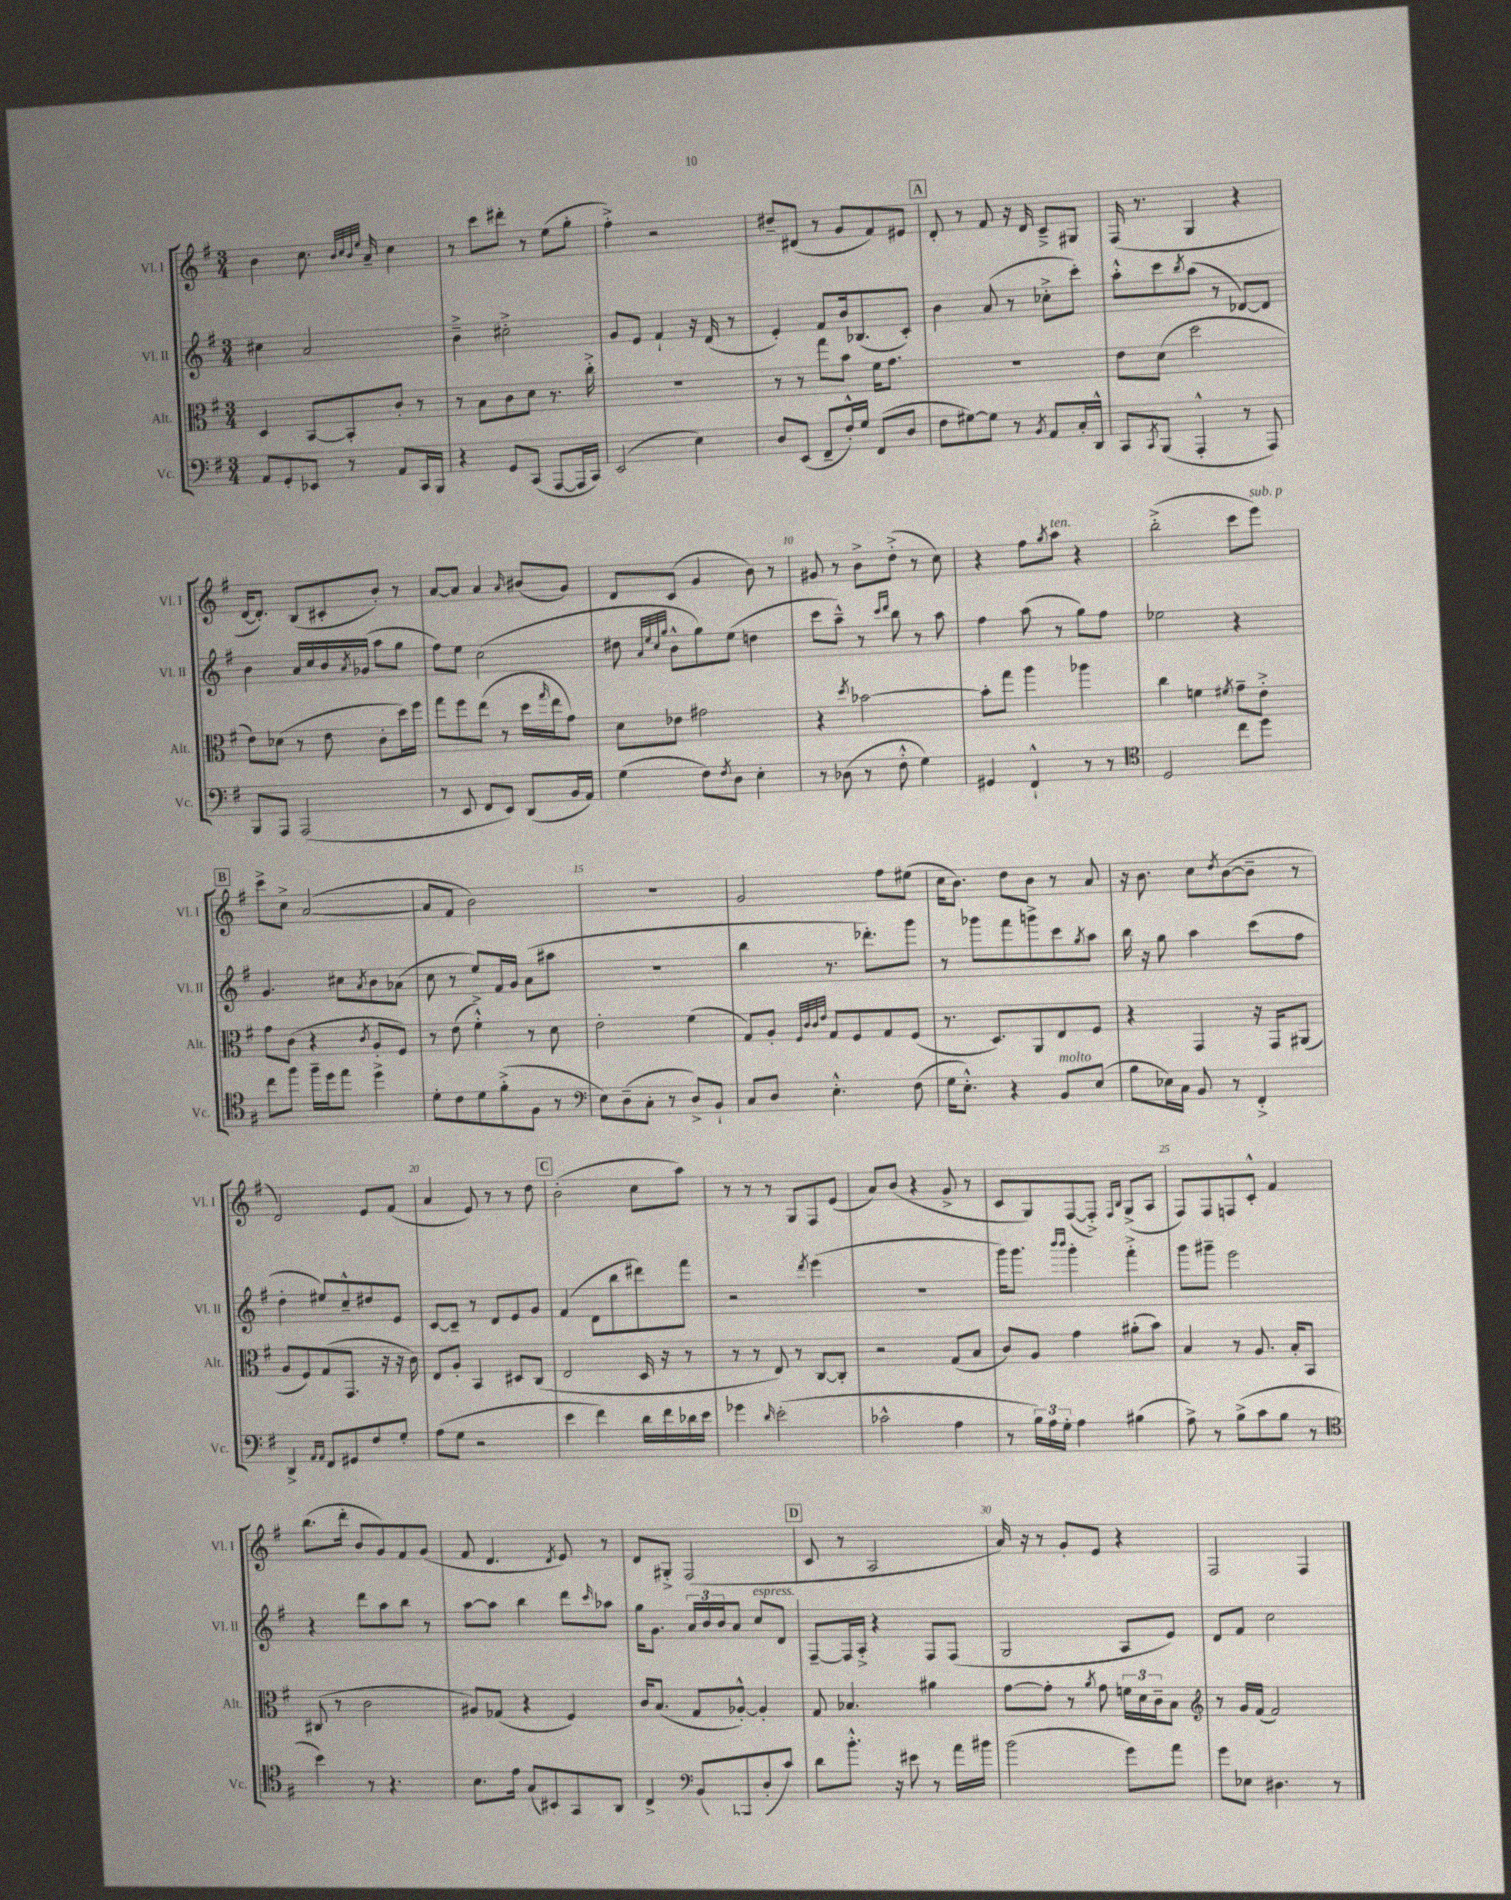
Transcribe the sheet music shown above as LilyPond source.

<<
\new StaffGroup <<
\new Staff = "s0" \with { instrumentName = "Vl. I" shortInstrumentName = "Vl. I" } {
    \clef treble \key g \major \numericTimeSignature \time 3/4
    b'4 c''8. \grace { b'32 c''32 b'32 e''32 } a'16-- c''4 |
    r8 c'''8 dis'''8-. r8 e''8( g''8-. |
    fis''4-.->) r2 |
    dis''8-- dis'8( r8 g'8 fis'8) eis'8 |
    \mark \markup { \box "A" } d'8-. r8 fis'8 r16 d'16 c'8---> gis8 |
    fis16( r8. g4 r4 |
    d'16~ d'8.-.) b8( cis'8-. b'8-.) r8 |
    a'8~ a'8 a'4 \grace { a'16 } bis'8( g'8) |
    d'8 c'8( g'4 b'8) r8 |
    gis'8 r8 b'8-> d''8-.->( r8 c''8) |
    r4 fis''8 \acciaccatura { g''8 } a''8^\markup { \italic "ten." } r4 |
    b''2-.->( c'''8 e'''8^\markup { \italic "sub. p" }) |
    \mark \markup { \box "B" } c'''8-> c''8-> a'2~( |
    a'8 fis'8 b'2) |
    R2. |
    g'2 fis''8 eis''8( |
    c''16 b'8.) d''8 b'8 r8 a'8 |
    r16 b'8. c''8 \acciaccatura { d''8 } b'8~( b'8-- r8 |
    d'2) e'8 fis'8( |
    a'4 e'8) r8 r8 d''8 |
    \mark \markup { \box "C" } b'2-.( c''8 a''8) |
    r8 r8 r8 g8 fis8 e'8( |
    a'8) b'8( r4 g'8-> r8 |
    c'8 g8) fis8~( fis8-.->) \grace { fis16 b16 } g8->( a8 |
    fis8) fis8 f8 c'8-.-^ fis'4 |
    b''8.( d'''16-. b'8 g'8) fis'8 g'8( |
    fis'8 d'4. \acciaccatura { d'8 } e'8) r8 |
    d'8 gis8-.-> fis2( |
    \mark \markup { \box "D" } c'8 r8 a2 |
    a'16) r16 r8 g'8-. e'8 r4 |
    fis2 fis4 \bar "|." |
}
\new Staff = "s1" \with { instrumentName = "Vl. II" shortInstrumentName = "Vl. II" } {
    \clef treble \key g \major \numericTimeSignature \time 3/4
    cis''4 a'2 |
    b'4---> cis''2-.-> |
    g'8 e'8 fis'4-! r16 d'16( r8 |
    e'4-.) fis'8 b'16 bes8.( c'8-.) |
    \mark \markup { \box "A" } b'4 a'8( r8 ces''8-.-> c'''8-.) |
    a''8-.-^ c'''8 \acciaccatura { b''8 } a''8( r8 des'8~) des'8 |
    b'4 a'16 c''16 b'16 \acciaccatura { a'8 } ges'16( a''8 g''8 |
    fis''8) e''8 c''2( |
    dis''8 \grace { a'32 e''32 c''32 g''32 } b'8-^ g''8) e''8( d''4 |
    c'''8 a''8---^) r8 \grace { c'''16 d'''16 } b''8 r8 a''8 |
    fis''4 a''8( r8 g''8) fis''8 |
    ees''2 r4 |
    \mark \markup { \box "B" } g'4. cis''8 \acciaccatura { a'8 } b'8 aes'8( |
    c''8 r8 e''8->) fis'16 g'16 a'8( ais''8 |
    R2. |
    b''4 r8. des'''8.-.) g'''8 |
    r8 ges'''8 fis'''8 g'''8-> c'''8 \acciaccatura { g''8 } a''8 |
    b''16 r16 g''8 a''4 c'''8( fis''8 |
    d''4-. eis''8) c''8---^ dis''8 e'8 |
    c'8~ c'8-- r8 d'8 e'8 g'8 |
    \mark \markup { \box "C" } fis'4( d'8 b''8 dis'''8) fis'''8 |
    r2 \acciaccatura { d'''8 } e'''4( |
    R2. |
    g'''16) g'''8. \grace { b'''16 b'''16 } g'''4-. fis'''4-.-> |
    g'''8 gis'''8-- e'''2 |
    r4 d'''8 a''8 b''8 r8 |
    a''8~ a''8 b''4 d'''8 \grace { c'''16 } aes''8 |
    g''16 g'8. \tuplet 3/2 { a'16 b'16 b'16 } a'8 c''8^\markup { \italic "espress." } d'8 |
    \mark \markup { \box "D" } fis8~-- fis16 a16-.-> r4 fis8 fis8( |
    g2 a8 e'8) |
    d'8 fis'8 c''2 \bar "|." |
}
\new Staff = "s2" \with { instrumentName = "Alt." shortInstrumentName = "Alt." } {
    \clef alto \key g \major \numericTimeSignature \time 3/4
    d4 b,8~ b,8-. c'8-. r8 |
    r8 b8 c'8 d'8 r8. c''16-.-> |
    R2. |
    r8 r8 g''8 b'8 fis'16 g'8. |
    \mark \markup { \box "A" } R2. |
    e'8 d'8( d''2 |
    e'8) des'8( r8 e'8 c'8-. d''16) fis''16 |
    g''8 fis''8 e''8( r8 d''16 \grace { g''16 } e''16 g'8) |
    d'8 ees'8 gis'2 |
    r4 \acciaccatura { d''8 } bes'2~ |
    bes'8-. g''8 a''4 aes''4 |
    c''4 f'4 \acciaccatura { fis'8 } g'8-- e'8-.-> |
    \mark \markup { \box "B" } g'8 c'8( r4 \acciaccatura { c'8 } a8-. fis8) |
    r8 e'8( fis'4-.-^) r8 d'8 |
    e'2-. fis'4( |
    g8) a8-. \grace { fis32 c'32 c'32 e'32 } g8 fis8 g8 fis8( |
    r8. d8.) a,8 e8 fis8 |
    r4 g,4 r16 g,16 ais,8( |
    a8 fis8) g8( g,8. r16 r16 c'16) |
    e8 a8-. b,4 dis8 c8( |
    \mark \markup { \box "C" } e2 d16 r16 r8 |
    r8 r8 e8) r8 c8~ c8-. |
    r2 g8( b8 |
    c'8) a8 g'4 ais'8-.( b'8) |
    b4 r8 a8. b16-. b,8 |
    cis8( r8 c'2 |
    ais8) ges8( r4 fis4) |
    c'16 b8.( g8 aes8~-.-^) aes4-. |
    \mark \markup { \box "D" } g8 bes4. ais'4 |
    g'8~ g'8-. r8 \acciaccatura { a'8 } g'8 \tuplet 3/2 { f'16 d'16 c'16-- } b8 |
    \clef treble r8 g'16 fis'16( fis'2) \bar "|." |
}
\new Staff = "s3" \with { instrumentName = "Vc." shortInstrumentName = "Vc." } {
    \clef bass \key g \major \numericTimeSignature \time 3/4
    a,8 g,8-. ees,8 r8 a,8 c,16 b,,16 |
    r4 g,8 c,8( a,,8~ a,,16 c,16) |
    e,2( e4) |
    d8 e,8( fis,8-- fis16-.-^) g16 fis,8( d8 |
    \mark \markup { \box "A" } fis8 gis8~) gis8 r8 \acciaccatura { b,8 } a,8 c16-. d,16-^ |
    c,8 \acciaccatura { c,8 } b,,8( a,,4-.-^ r8 a,,8) |
    b,,8 a,,8 a,,2( |
    r8 e,8 fis,8 e,8) d,8( b,16 a,16) |
    g4( fis8) \acciaccatura { fis8 } d8 e4-. |
    r8 des8( r8 fis8-.-^ g4) |
    gis,4 fis,4-!-^ r8 r8 |
    \clef tenor d2 c''8 d''8 |
    \mark \markup { \box "B" } c''8 fis''8 fis''16-- d''16 e''8 d''4-> |
    d'8-. c'8 d'8 fis'8-.->( fis8 r8 |
    \clef bass e8) d8--( c8-. r8 d8->) b,8-! |
    c8 d8 e4.-.-^ fis8( |
    g16 e8.-.-^) r4 b,8^\markup { \italic "molto" } e8( |
    b8 ees16) c16 b,8 r8 fis,4-.-> |
    d,4-> \grace { a,16 a,16 } fis,8 gis,8 fis8 g8-. |
    a8( g8 r2 |
    \mark \markup { \box "C" } e'4 fis'4) d'16 fis'16 des'16 e'16 |
    ges'4 \grace { d'16 } e'2-.( |
    ces'2-^ a4 |
    r8 \tuplet 3/2 { b16) a16 g16-. } a4 bis4( |
    a8->) r8 b8->( c'8 b8 r8 |
    \clef tenor b'4) r8 r4. |
    b8. e'16 g8( bis,8) g,8-.-> a,8 |
    c4-> \clef bass b,8( bes,,8 d8-. c'8) |
    \mark \markup { \box "D" } d'8 b'8.-.-^ r16 eis'8 r8 a'16 bis'16 |
    b'2( g'8) a'8 |
    g'8 ees8 dis4. r8 \bar "|." |
}
>>
>>
\layout { \context { \Score \override BarNumber.break-visibility = ##(#f #t #t) barNumberVisibility = #(every-nth-bar-number-visible 5) } }
